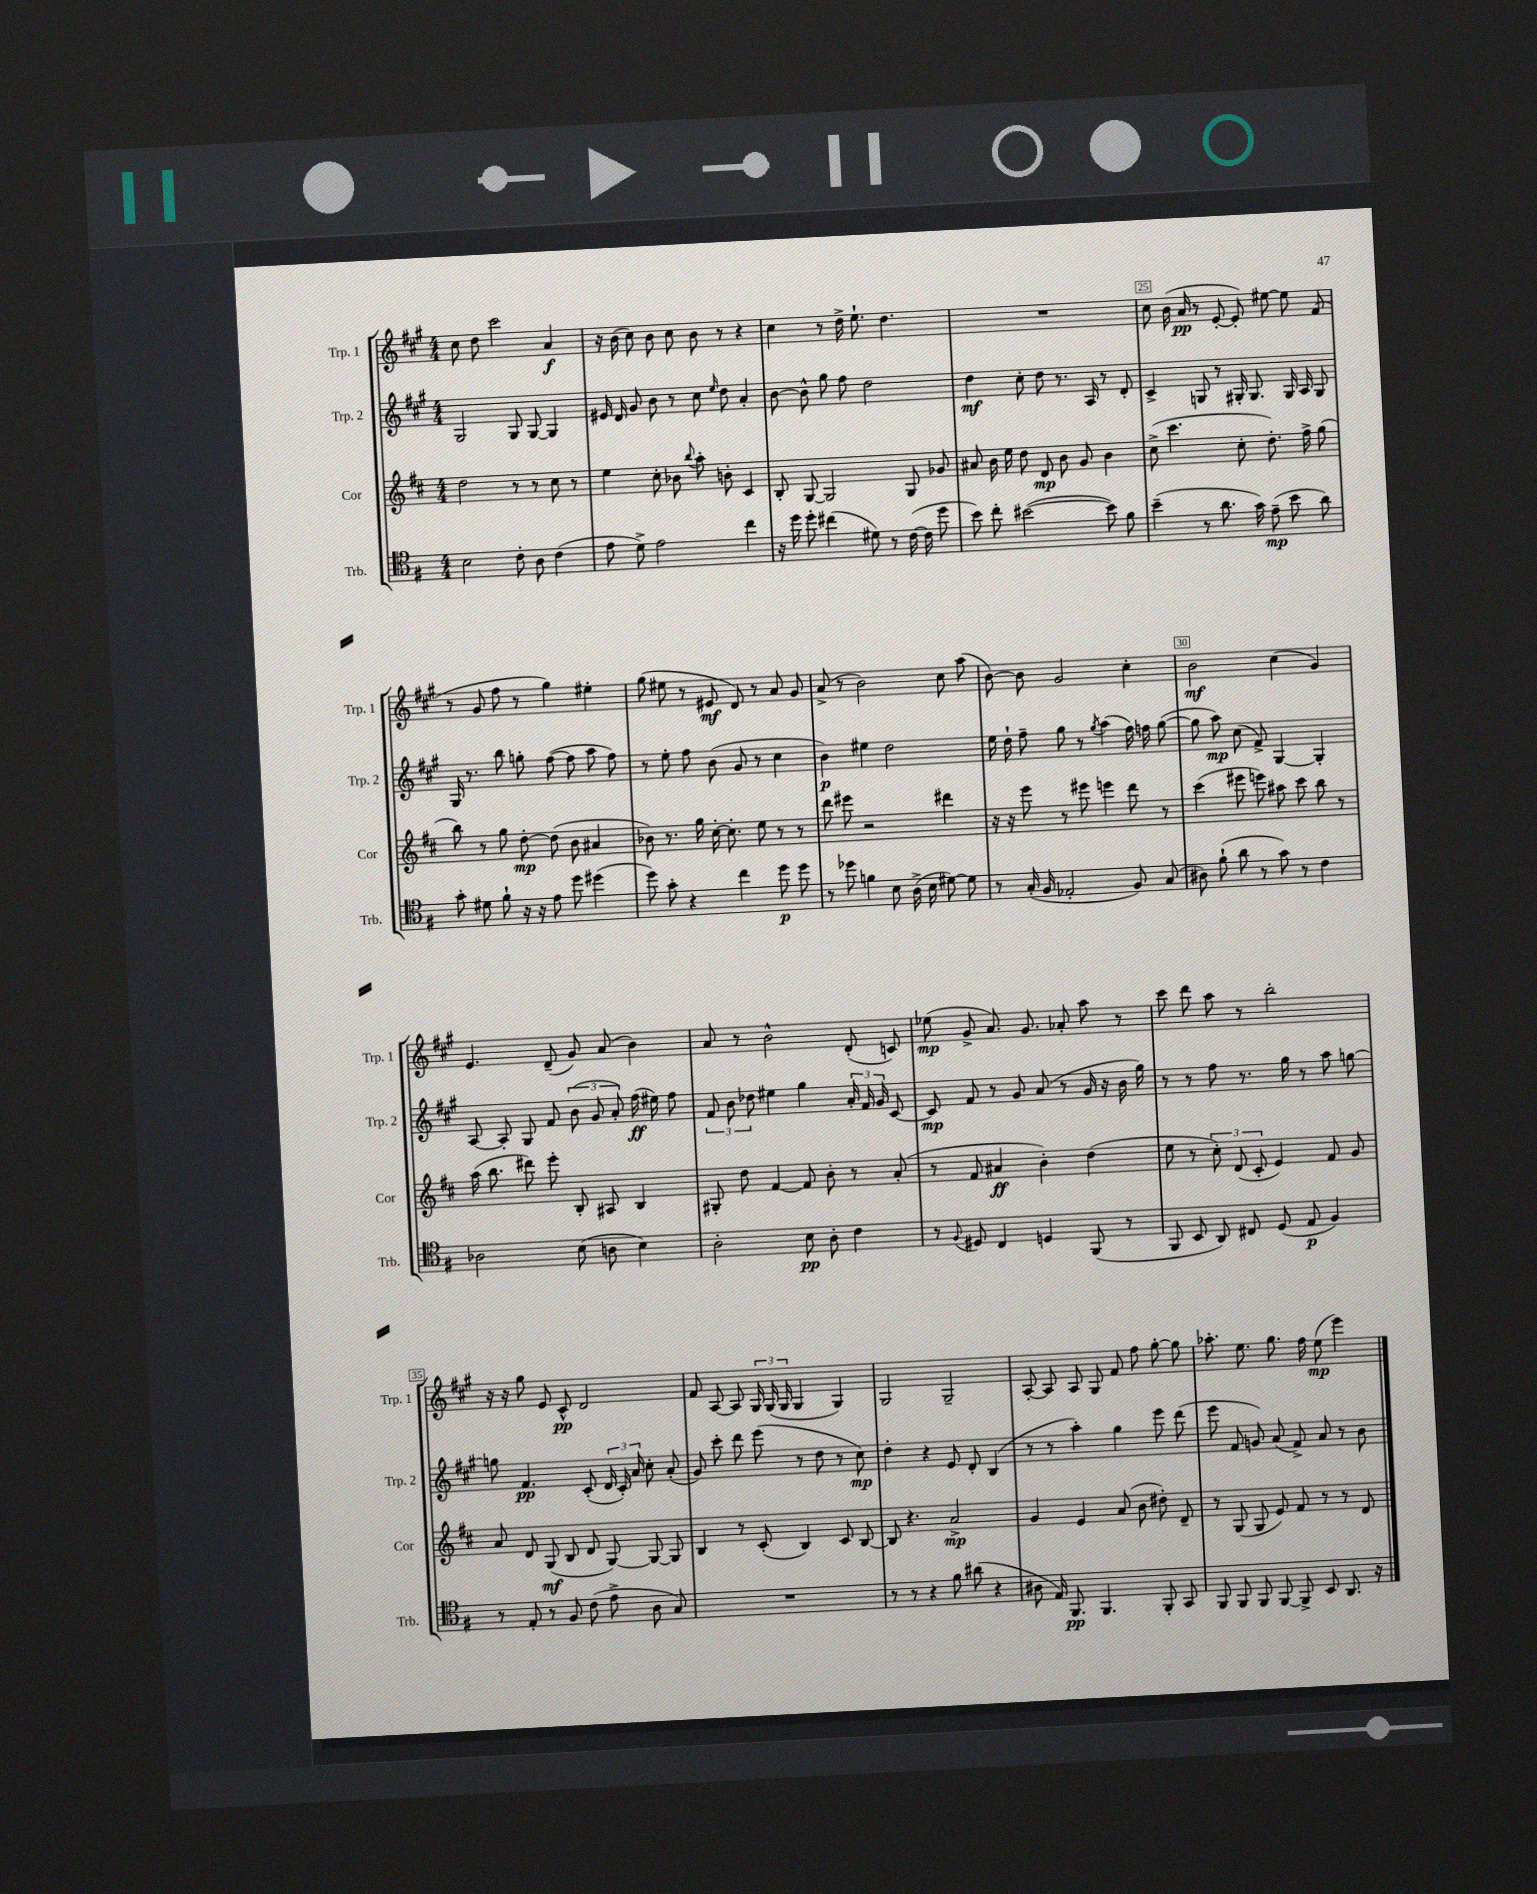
<<
\new StaffGroup <<
\new Staff = "s0" \with { instrumentName = "Trp. 1" shortInstrumentName = "Trp. 1" } {
    \clef treble \key a \major \numericTimeSignature \time 4/4
    \autoBeamOff cis''8 d''8 cis'''2 a'4\f |
    r16 b'16( cis''8) b'8 cis''8 b'8 r8 r4 |
    cis''4 r8 d''16-> e''8.-! d''4. |
    R1 |
    cis''8 b'16( a'16\pp r8 e'8~-. e'8-.) eis''8~ eis''8 fis'8( |
    r8 gis'8 fis''8 r8 gis''4) eis''4-. |
    gis''8( eis''8 r8 eis'8\mf d'8) r8 a'8 gis'8 |
    a'8->( r8 b'2) cis''8 a''8( |
    b'8~) b'8 gis'2 cis''4-. |
    b'2\mf cis''4( gis'4) |
    e'4. d'8--( gis'8) a'8( b'4) |
    a'8 r8 b'2-^ d'8-.( c'8) |
    ees''8\mp( gis'8-> a'8.) gis'8. aes'8-. a''8 r8 |
    cis'''8 d'''8 a''8 r8 b''2-. |
    r16 r16 gis''8 e'8 cis'8-^\pp d'2 |
    fis'8 a8~ a8 \tuplet 3/2 { gis16 gis16( gis16 } gis4 gis4) |
    gis2 gis2-- |
    a8~-. a8 a8 gis8 fis'8 fis''8 gis''8~-. gis''8 |
    aes''8.-. e''8. gis''8. fis''16 e''8\mp( e'''4) \bar "|." |
}
\new Staff = "s1" \with { instrumentName = "Trp. 2" shortInstrumentName = "Trp. 2" } {
    \clef treble \key a \major \numericTimeSignature \time 4/4
    \autoBeamOff gis2 gis8 gis8~ gis4 |
    eis'16 d'16 gis'8 b'8 r8 cis''8 \grace { e''16 } d''8 a'4-. |
    b'8~ b'8-^ gis''8 fis''8 d''2 |
    d''4\mf cis''8-. d''8 r8. a16 r8 d'8-. |
    cis'4-> g8 r8 gis16-. gis8. gis16 a16 gis8 |
    gis16 r8. b''8 g''8-. fis''8~( fis''8 a''8 fis''8) |
    r8 e''8-. fis''8 b'8( gis'8 r8 cis''4 |
    b'4\p) eis''4 d''2 |
    e''16 d''16-! fis''8-- gis''8 r8 \acciaccatura { gis''8 } a''4( fis''16) f''16 gis''8~( |
    gis''8 a''8\mp) cis''8( fis'8->) gis4~ gis4-. |
    a8~ a8-. gis8 fis'8 \tuplet 3/2 { b'8( gis'8 a'8-.) } fis''16\ff( eis''16) fis''8 |
    \tuplet 3/2 { fis'8 b'8 des''8 } eis''4 gis''4 \tuplet 3/2 { a'16-. fis'16 gis'16 } cis'8~ |
    cis'8\mp fis'8 r8 gis'8 a'8( r8 gis'16 r16 b'16 gis''16) |
    r8 r8 fis''8 r8. gis''16 r8 a''8 g''8~ |
    g''8 fis'4.\pp cis'8-.( \tuplet 3/2 { d'16 cis'16-.) a'16 } cis''8-. a'8-.( |
    gis'8) cis'''8-. d'''8 e'''8( r8 d''8 r8 cis''8\mp) |
    d''4-. r4 e'8 d'8-. b4( |
    r8 r8 a''4-.) gis''4 e'''8 d'''8( |
    e'''8 fis'8 g'8) a'8( fis'8->) a'8 r8 b'8 \bar "|." |
}
\new Staff = "s2" \with { instrumentName = "Cor" shortInstrumentName = "Cor" } {
    \clef treble \key d \major \numericTimeSignature \time 4/4
    \autoBeamOff d''2 r8 r8 cis''8 r8 |
    e''4 cis''8-. bes'8 \appoggiatura { b''8 } a''8-. b'8-. cis'4 |
    b8-. g8~ g2 g8 ges'8 |
    ais'8 b'16 e''16 d''8 d'8\mp b'8 g'8 b'4 |
    cis''8->( cis'''4. cis''8-. d''8.-.) fis''16-> g''8( |
    b''8) r8 g''8 d''8~-.\mp d''8( b'8 ais'4 |
    bes'8) r8. g''16 cis''16~-. cis''8.-. e''8 r8 r8 |
    d'''8 eis'''8 r2 dis'''4 |
    r16 r16 e'''8 r8 eis'''8 e'''4 d'''8 r8 |
    cis'''4( eis'''8 e'''8) ais''8 cis'''8 b''8 r8 |
    a''16( b''8. dis'''8) e'''8-. b8-. ais8 b4 |
    gis8-. d''8 fis'4~ fis'8 b'8-. r8 a'8-.( |
    r8 fis'8 ais'4\ff b'4-.) d''4( |
    e''8 r8 \tuplet 3/2 { cis''8-.) d'8( cis'8-. } e'4) fis'8 g'8 |
    a'8 d'8 g8\mf( b8 d'8 g8~) g8~ g8 |
    b4 r8 cis'8-.( b4) cis'8 b8~ |
    b8 r4. a'2->\mp |
    g'4 e'4 a'8( b'8 dis''8-.) d'8-- |
    r8 g8( g8 e'8) fis'8 r8 r8 d'8 \bar "|." |
}
\new Staff = "s3" \with { instrumentName = "Trb." shortInstrumentName = "Trb." } {
    \clef tenor \key g \major \numericTimeSignature \time 4/4
    \autoBeamOff b2 c'8-. a8 c'4( |
    e'8 d'8->) e'2 c''4 |
    r16 d''16 d''8-. cis''4( dis'8) r8 c'16~( c'16 d''8 |
    b'8) c''8-. bis'2~( bis'8) fis'8 |
    b'4--( r8 a'8. g'16) e'8--\mp( b'8 a'8) |
    g'8-. dis'8 fis'8-! r16 r16 e'8 d''8 dis''4( |
    d''8) g'8-. r4 c''4 d''8\p d''8 |
    r8 des''8 f'4 b8 a16->( b16 dis'8~) dis'8 |
    r8 g16-.( fis16 ees2-. fis8) g8( |
    ais8) fis'8-!( a'8 r8 g'8) r8 c'4 |
    aes2 b8( a8 b4) |
    a2-. b8\pp a8-. c'4 |
    r8 \appoggiatura { fis8 } dis8 c4 d4 fis,8( r8 |
    fis,8 b,8 a,8) cis8 d8( e8\p fis4) |
    r8 e8-. r8 fis8 c'8( e'8-> a8 g8) |
    R1 |
    r8 r8 r4 fis'8 ais'8( r4 |
    ais8 e16) fis,8.\pp fis,4. fis,8-. g,8 |
    fis,8 fis,8 fis,8 fis,8~ fis,8-> b,8 a,8. r16 \bar "|." |
}
>>
>>
\layout { \context { \Score currentBarNumber = #21 \override BarNumber.break-visibility = ##(#f #t #t) barNumberVisibility = #(every-nth-bar-number-visible 5) \override BarNumber.stencil = #(make-stencil-boxer 0.1 0.3 ly:text-interface::print) } }
